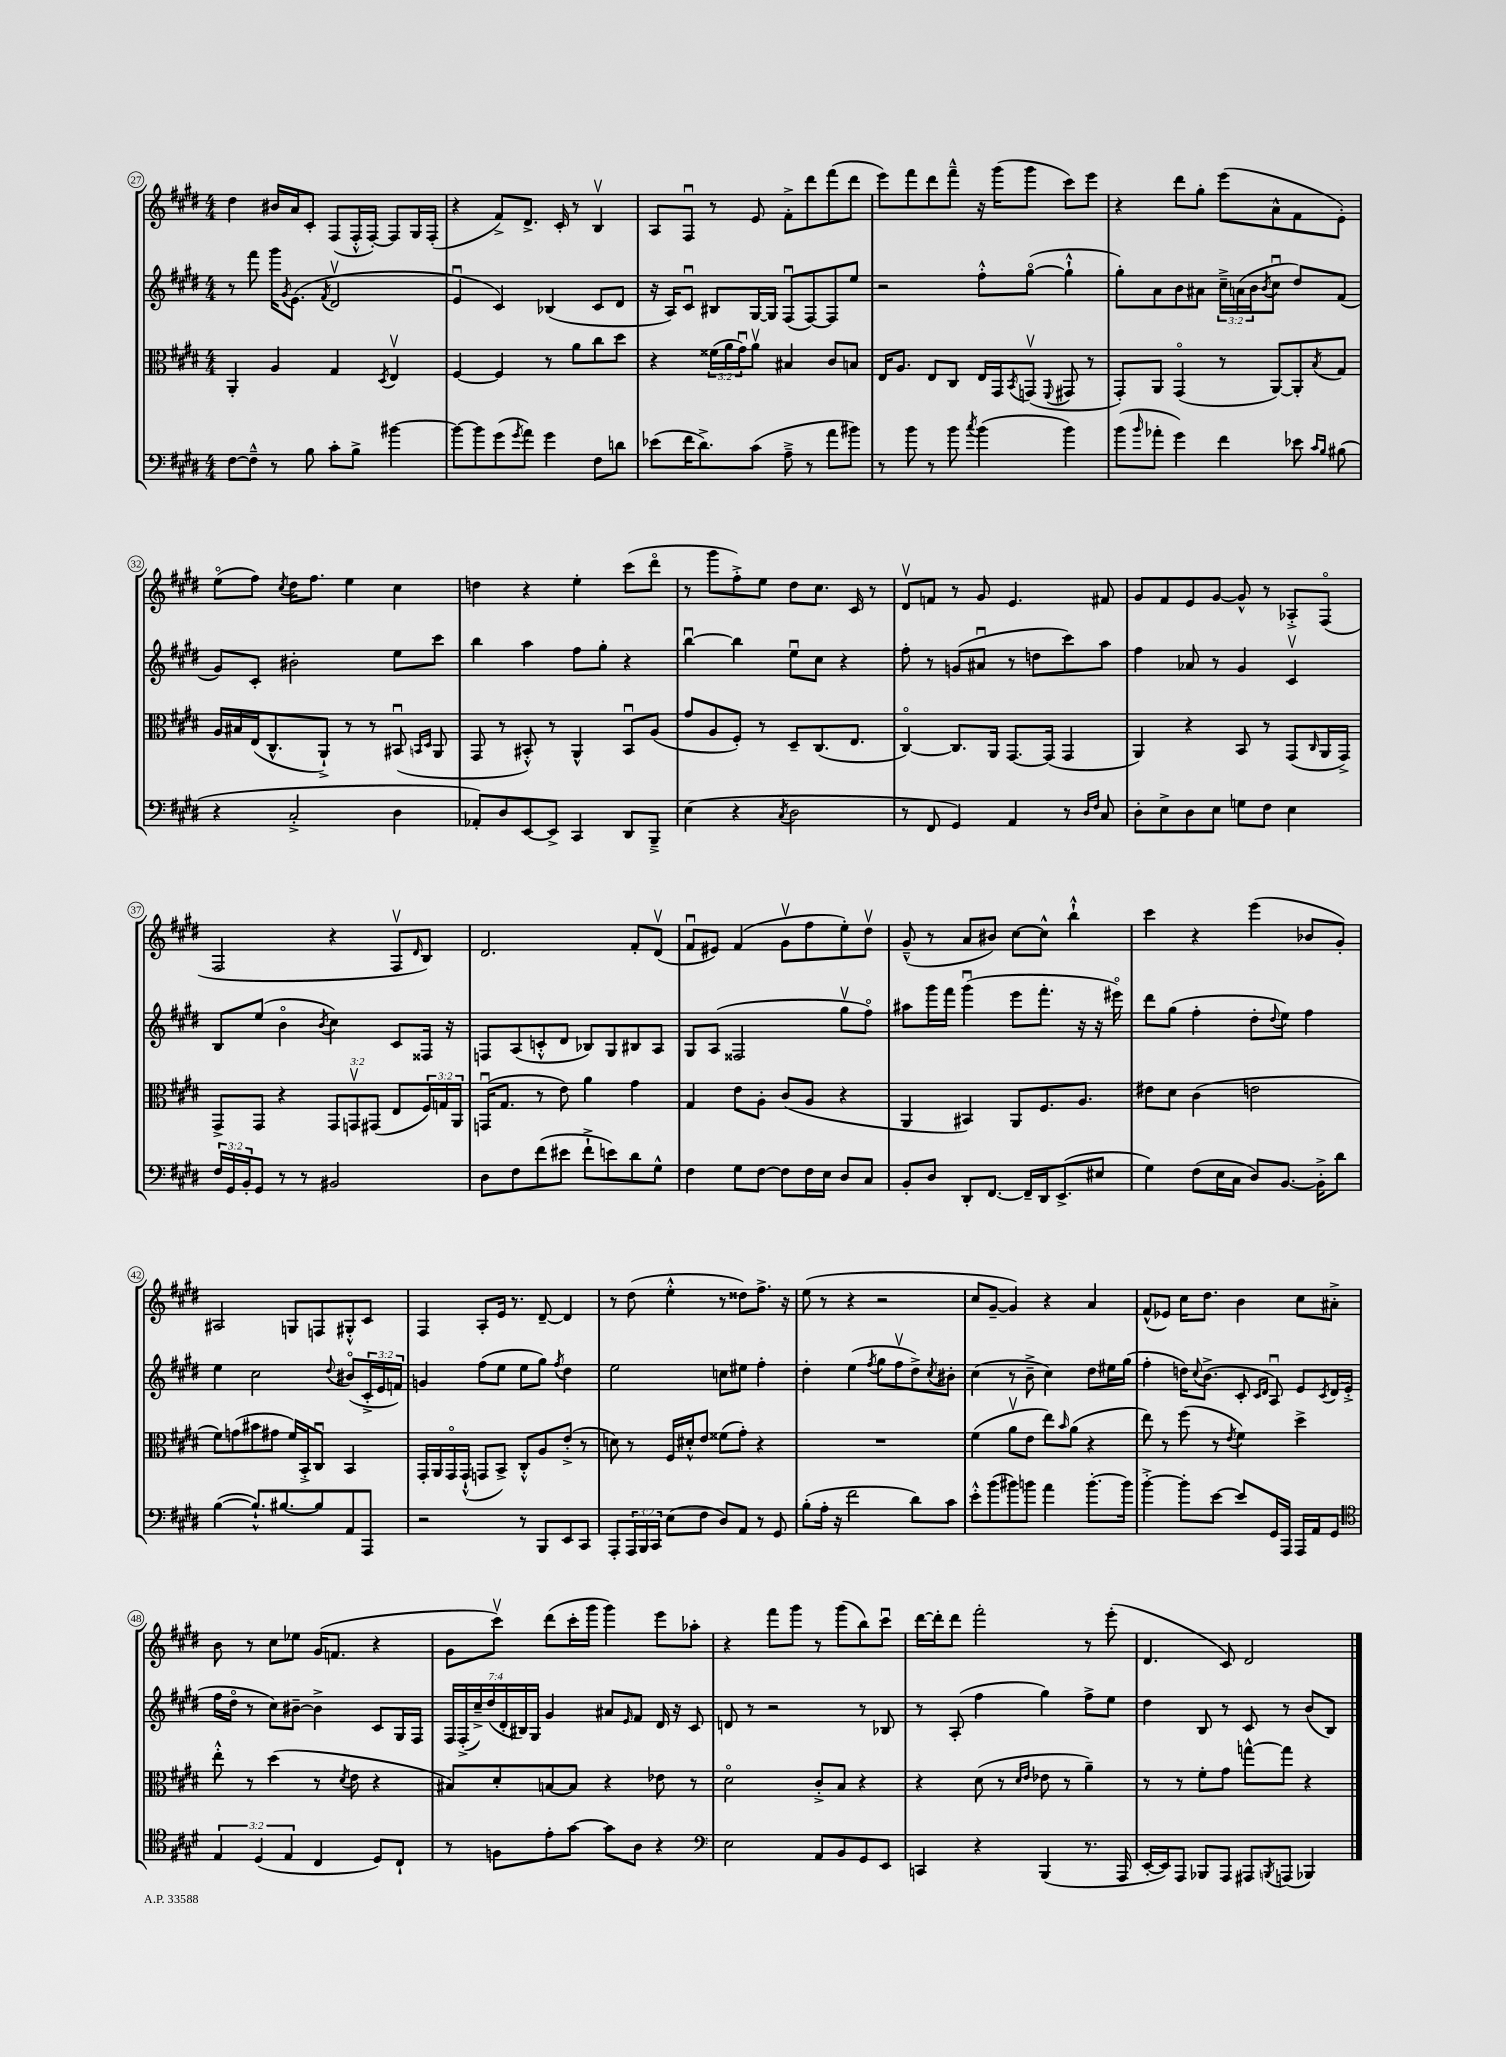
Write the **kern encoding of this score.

**kern	**kern	**kern	**kern
*staff4	*staff3	*staff2	*staff1
*clefF4	*clefC3	*clefG2	*clefG2
*k[f#c#g#d#]	*k[f#c#g#d#]	*k[f#c#g#d#]	*k[f#c#g#d#]
*M4/4	*M4/4	*M4/4	*M4/4
[8F#\L	4AA'/	8r	4dd#\
8F#~^^\]J	.	8fff#\	.
8r	4A/	16ggg#\LK	16b#/LL
.	.	8qg#/	.
.	.	(8.e\J	16a/J
8B\	.	.	8c#'/J
.	.	8qf#/	.
8c#'\L	4G#/	2d#v/	(8F#/L
8B^\J	.	.	16F#'^^/L
.	.	.	[16F#'/JJ)
.	8qD#/	.	.
[4b#\	4Ev/	.	8F#/]L
.	.	.	16G#/L
.	.	.	(16F#'/JJ
=	=	=	=
8b#\_L	[4F#/	4eu/	4r
8b#\]	.	.	.
(8g#\	4F#/]	4c#/)	8f#^/L)
8qg#/	.	.	.
8a\J)	.	.	8.d#^/J
4g#\	8r	(4B-/	.
.	.	.	16c#'/
.	8a\L	.	8r
8F#\L	8cc#\	8c#/L	4Bv/
8d\J	8dd#\J	8d#/J	.
=	=	=	=
(8e-\L	4r	16r	8A/L
.	.	16A/LK)	.
16f#\K	.	8c#u/J	8F#u/J
8.d#^\)	.	.	.
.	(24f##\LL	8B#/L	8r
.	24a\	.	.
.	24g#u\J)	.	.
(8c#\J	8av\J	[16G#/L	8e/
.	.	16G#/]JJ	.
8A~^\	4B#/	(8F#u/L	8f#'^\L
8r	.	[8F#/)	8ddd#\
8a\L	8c#/L	8F#/]	(8fff#\
8b#\J)	8B/J	8ee/J	8ddd#\J
=	=	=	=
8r	16E/LK	2r	8eee\L)
.	8.A/J	.	.
8b\	.	.	8fff#\
8r	8E/L	.	8ddd#\
8b\	8C#/J	.	8fff#~^^\J
8qcc#/	.	.	.
(4b\	16E/LL	8ff#'^^\L	16r
.	16GG#/J	.	(16ggg#\LK
.	8qBB/	.	.
.	(8GGv/J	([8gg#o\J	8ggg#\J
.	8qqFF#/	.	.
4b\)	8GG#/	4gg#`^^\]	8ccc#\L)
.	8r	.	8eee\J
=	=	=	=
(8b\L	8GG#'/L)	8gg#'\L)	4r
16qqb/	.	.	.
8a-'\J	8AA/J	8a\	.
4g#\)	(4GG#o/	8b\	8ddd#\L
.	.	8a#\J	8gg#'\J
4f#\	8r	24cc#~^\LL	(8eee\L
.	.	(24a\	.
.	.	24b\J	.
.	.	8qb/	.
.	[8AA/L)	8cc#u\J	8a^^\
8e-\	8AA'/]	8dd#/L)	8f#\
16qqc#/LL	.	.	.
16qqB/JJ	8qB/	.	.
(8B#\	8G#/J	(8f#/J	8e'\J)
=	=	=	=
4r	16A/LL	8g#/L)	(8eeo\L
.	16B#/	.	.
.	(16E/J	8c#'/J	8ff#\J)
.	8.C#^^/	.	.
.	.	.	8qcc#/
2C#'^/	.	2b#'\	16dd#\LK
.	.	.	8.ff#\J
.	8AA`^/J)	.	.
.	8r	.	4ee\
.	8r	.	.
4D#\	(8BB#u/	8ee\L	4cc#\
.	16qqBB/LL	.	.
.	16qqD#/JJ	.	.
.	8AA/	8ccc#\J	.
=	=	=	=
8AA-'/L)	8GG#/	4bb\	4dd\
8D#/	8r	.	.
[8EE/	8BB#'^^/)	4aa\	4r
8EE^/]J	8r	.	.
4CC#/	4AA^^/	8ff#\L	4ee'\
.	.	8gg#'\J	.
8DD#/L	8BB#u/L	4r	(8ccc#\L
8BBB~^/J	(8A/J	.	8ddd#o\J
=	=	=	=
(4E\	8g#/L	[4bbu\	8r
.	8A/	.	8ggg#\L
4r	8F#'/J)	4bb\]	8ff#'^\)
.	8r	.	8ee\J
8qC#/	.	.	.
2D#\	8D#~/L	8eeu\L	8dd#\L
.	(8.C#/	8cc#\J	8.cc#\J
.	.	4r	.
.	8.E/J	.	16c#/
.	.	.	8r
=	=	=	=
8r	[4C#o/)	8ff#'\	8d#v/L
8FF#/	.	8r	8f/J
4GG#/)	8.C#/]L	(8g/L	8r
.	.	8a#u/J	8g#/
.	16AA/Jk	.	.
4AA/	[8.GG#/L	8r	4.e/
.	.	8dd\L	.
.	(16GG#/]Jk	.	.
8r	4GG#/	8ccc#\)	.
16qqD#/LL	.	.	.
16qqF#/JJ	.	.	.
8C#/	.	8aa\J	8f#/
=	=	=	=
8D#'\L	4AA/)	4ff#\	8g#/L
8E^\	.	.	8f#/
8D#\	4r	8a-/	8e/
8E\J	.	8r	[8g#/J
8G\L	8BB/	4g#/	8g#^^/]
8F#\J	8r	.	8r
4E\	(8GG#/L	4c#v/	8A-'^/L
.	16qqC#/	.	.
.	16AA/L	.	(8F#o/J
.	16GG#^/JJ)	.	.
=	=	=	=
24F#/LL	8GG#^/L	8B/L	2F#/
24GG#/	.	.	.
24BB'/J	.	.	.
8GG#/J	8GG#/J	(8ee/J	.
8r	4r	4bo\	.
8r	.	.	.
.	.	8qb/	.
2BB#/	12GG#/L	4cc#\)	4r
.	12GGv/	.	.
.	(12GG#/J	.	.
.	8E/L	8c#/L	8F#v/L
.	.	.	16qqd#/
.	24F#/L)	16F##/Jk	8B/J)
.	24G/	.	.
.	.	16r	.
.	24AA/JJ	.	.
=	=	=	=
8D#\L	(16GGu/LK	8F/L	2.d#/
.	8.G#/J	.	.
8F#\	.	(8A/	.
(8f#\	8r	8c'^^/	.
8e#\J	8e\)	8d#/J	.
8f#`^\L	4a\	8B-/L)	.
8e\)	.	8G#/	.
8d#\	4g#\	8B#/	8f#'/L
8G#^^\J	.	8A/J	(8d#v/J
=	=	=	=
4F#\	4G#/	8G#/L	8f#u/L
.	.	(8A/J	8e#/J)
8G#\L	8e\L	2F##/	(4f#/
[8F#\J	8A'\J	.	.
8F#\]L	(8c#/L	.	8g#v\L
16F#\L	8A/J	.	8ff#\
16E\JJ	.	.	.
8D#/L	4r	8gg#v\L	8ee'\)
8C#/J	.	8ff#o\J)	8dd#v\J
=	=	=	=
8BB'/L	4AA/	8aa#\L	(8g#~^^/
8D#/J	.	16ggg#\L	8r
.	.	16fff#\JJ	.
8DD#'/L	4BB#/)	(4ggg#u\	8a/L
[8.FF#/J	.	.	8b#/J)
.	8AA/L	8eee\L	[8cc#\L
16FF#~/]LL	.	.	.
16DD#/J	8.F#/	8.fff#'\J	8cc#^^\]J
(8.EE^/	.	.	.
.	.	.	4bb`^^\
.	8.A/J	16r	.
8E#/J	.	16r	.
.	.	16eee#o\)	.
=	=	=	=
4G#\)	8e#\L	8ddd#\L	4ccc#\
.	8d#\J	(8gg#\J	.
(8F#\L	(4c#\	4ff#'\	4r
16E\L	.	.	.
16C#\JJ	.	.	.
8D#/L)	2e\	8dd#'\L	(4eee\
.	.	8qqdd#/	.
[8.BB/J	.	8ee\J)	.
.	.	4ff#\	8b-/L
16BB'^\]LK	.	.	.
8d#\J	.	.	8g#'/J)
=	=	=	=
([4B\	8f#\L)	4ee\	2A#/
.	(8g\	.	.
8.B`^^/]L)	8b#\	2cc#\	.
.	8g#\J	.	.
[8.B#/	.	.	.
.	16f#/LL)	.	8G/L
.	16BB'^/J	.	.
8B#/]	8C#u/J	.	8F/
.	.	8qqdd#/	.
8AA/	4BB/	(8b#o/L	8G#'^^/
8AAA/J	.	24c#'^/L	8c#/J
.	.	24e/	.
.	.	24f/JJ)	.
=	=	=	=
2r	16GG#'/LL	4g/	4F#/
.	16AA/	.	.
.	16GG#o/	.	.
.	(16GG#`^^/JJ	.	.
.	8GG/L	(8ff#\L	8A'/L
.	8BB^/J)	8ee\J	16e/Jk
.	.	.	8.r
8r	8C#'^^/L	8ee\L	.
8BBB/L	8A/	8gg#\J)	[8d#~/
.	.	8qff#/	.
8EE/	(8e'^/J	4dd#\	4d#/]
8CC#/J	8r	.	.
=	=	=	=
8AAA'/L	8d\)	2ee\	8r
24AAA/L	8r	.	(8dd#\
24BBB/	.	.	.
24CC#/JJ	.	.	.
(8E\L	16F#/LL	.	4ee'^^\
.	16d#'^^/J	.	.
8F#\J	8e/J	.	.
8D#/L)	(8f##\L	8cc\L	8r
8AA/J	8g#'\J)	8ee#\J	8dd##\L)
8r	4r	4ff#'\	8.ff#^\J
8GG#/	.	.	.
.	.	.	16r
=	=	=	=
(8B'\L	1r	4dd#'\	(8ee\
16A'\Jk	.	.	8r
16r	.	.	.
2f#\	.	(4ee\	4r
.	.	8qff#/	.
.	.	8gg#\L	2r
.	.	8ff#v\	.
8d#\L)	.	8dd#^\)	.
.	.	8qcc#/	.
8c#\J	.	8b#'\J	.
=	=	=	=
8e'^^\L	(4f#\	(4cc#\	8cc#/L
(8b\	.	.	[8g#~/J
8b#\)	8av\L	8r	4g#/])
8b\J	8e\J	8b~^\	.
4a\	8ee\L)	4cc#\)	4r
.	16qqb/	.	.
.	(8a\J	.	.
[8.b'\L	4r	8dd#\L	4a/
.	.	16ee#\L	.
16b\]Jk	.	(16gg#\JJ	.
=	=	=	=
[4b'^\	8ee\)	4ff#'\	(8f#^^/L
.	8r	.	8e-/J)
8b'\]L	(8ff#\	16dd\LK)	16cc#\LK
.	.	8qqcc#/	.
.	.	(8.b^\J	8.dd#\J
[8e\J	8r	.	.
.	8qe/	.	.
8e/]L	4f#\)	8c#'/	4b\
.	.	16qqc#/LL	.
.	.	16qqd#/JJ	.
16GG#/L	.	8Au/)	.
16AAA/JJ	.	.	.
16AAA/LL	4dd#^\	8e/L	8cc#\L
16AA/J	.	.	.
.	.	8qc#/	.
8GG#/J	.	16d#/L	8a#'^\J
.	.	(16e'^/JJ	.
=	=	=	=
*clefC4	*	*	*
6E/	8ee'^^\	16ff#\LL	8b\
.	.	16dd#o\JJ	.
.	8r	8r	8r
(6D#/	.	.	.
.	(4dd#\	8cc#\L)	8cc#\L
6E/	.	.	.
.	.	[8b#~\J	8ee-\J
4C#/	8r	4b#^\]	(16g#/LK
.	.	.	8.f/J
.	8qd#/	.	.
.	8e\	.	.
8D#/L)	4r	8c#/L	4r
8C#`/J	.	16G#/L	.
.	.	16F#/JJ	.
=	=	=	=
8r	8B#/L)	28F#/LL	8g#\L
.	.	(28F#'^/	.
.	.	28cc#~^/)	.
.	.	(28dd#/	.
8F\L	8d#'/	.	8ccc#v\J)
.	.	28d#'/	.
.	.	28B#/)	.
.	.	28G#/JJ	.
8e'\	[8B/	4g#/	(8ddd#\L
[8g#\J	8B/]J	.	16ccc#'\L
.	.	.	16ggg#\JJ
8g#\]L	4r	8a#/L	4ggg#\)
.	.	16qqe/	.
8A\J	.	8f#/J	.
4r	8e-\	16d#/	8eee\L
.	.	16r	.
.	8r	8c#/	8aa-'\J
=	=	=	=
*clefF4	*	*	*
2E\	2d#o\	8d/	4r
.	.	8r	.
.	.	2r	8fff#\L
.	.	.	8ggg#\J
8AA/L	8c#'^/L	.	8r
8BB/	8B/J	.	(8ggg#\L
8GG#/	4r	8r	8bb\)
8EE/J	.	8B-/	8ccc#u\J
=	=	=	=
4CC/	4r	8r	[16ddd#\LL
.	.	.	16ddd#'\]J
.	.	(8A'/	8ddd#\J
4r	(8d#\	4ff#\	2fff#'\
.	8r	.	.
.	16qqd#/LL	.	.
.	16qqe/JJ	.	.
(4BBB/	8e-\	4gg#\)	.
.	8r	.	.
8.r	4a~\)	8ff#^\L	8r
.	.	8ee\J	(8eee'\
16AAA/	.	.	.
=	=	=	=
[16EE'/LL	8r	4dd#\	4.d#/
16EE/]J)	.	.	.
8AAA/J	8r	.	.
8BBB-/L	8f#'\L	8B/	.
8AAA/J	8g#\J	8r	8c#/)
8AAA#/L	[8gg^^\L	8c#/	2d#/
8qBBB/	.	.	.
(8AAA/J	8gg\]J	8r	.
4BBB-/)	4r	(8b/L	.
.	.	8B/J)	.
==	==	==	==
*-	*-	*-	*-
